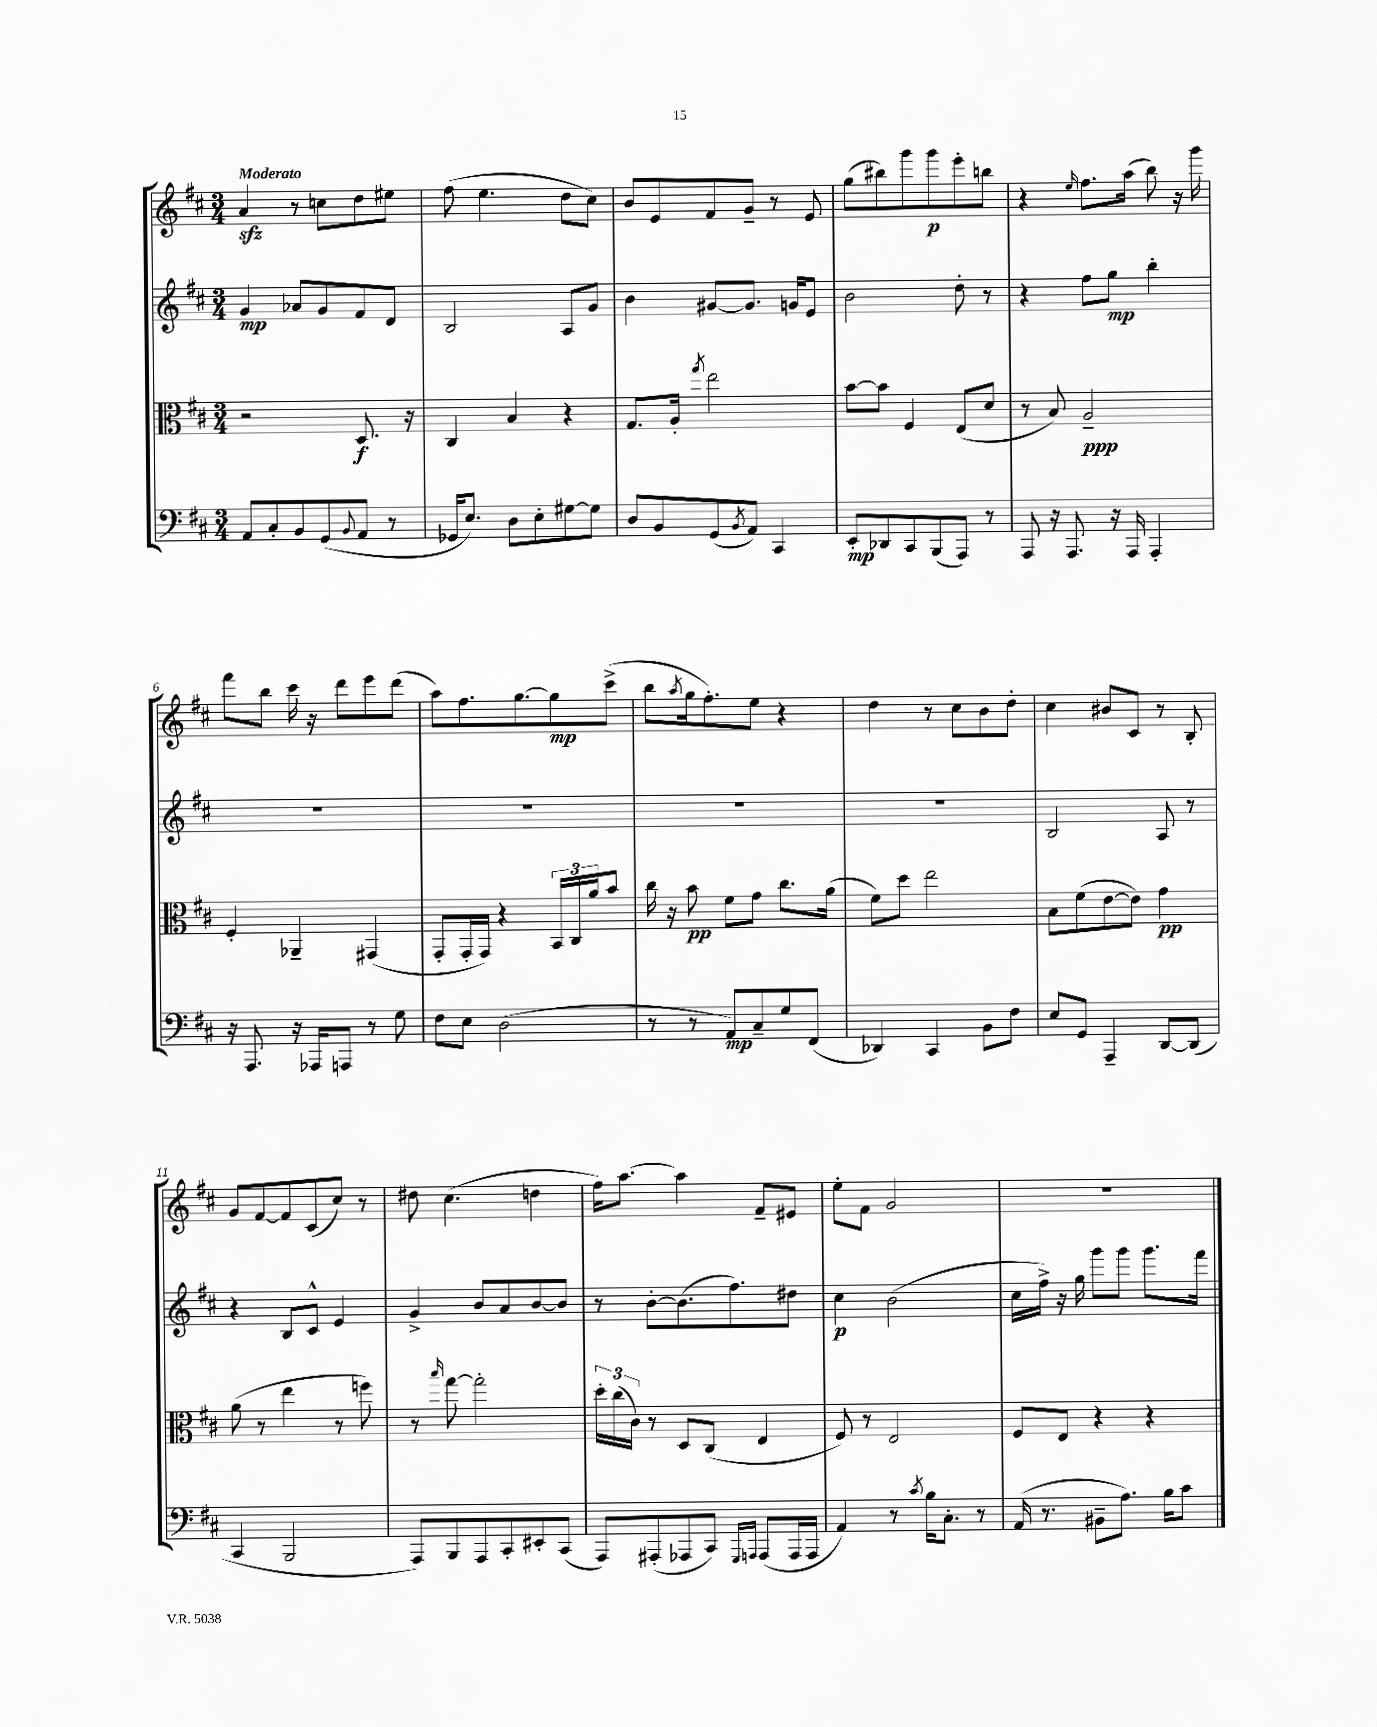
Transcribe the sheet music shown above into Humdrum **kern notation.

**kern	**dynam	**kern	**dynam	**kern	**dynam	**kern	**dynam
*part4	*part4	*part3	*part3	*part2	*part2	*part1	*part1
*staff4	*staff4	*staff3	*staff3	*staff2	*staff2	*staff1	*staff1
*clefF4	*	*clefC3	*	*clefG2	*	*clefG2	*
*k[f#c#]	*	*k[f#c#]	*	*k[f#c#]	*	*k[f#c#]	*
*M3/4	*	*M3/4	*	*M3/4	*	*M3/4	*
=1	=1	=1	=1	=1	=1	=1	=1
!	!	!	!	!	!	!LO:TX:a:B:t=Moderato	!
8AA/L	.	2r	.	4g/	mp	4azz/	.
8C#'/	.	.	.	.	.	.	.
8BB/	.	.	.	8a-X/L	.	8r	.
(8GG/	.	.	.	8g/	.	8ccn\L	.
8qqBB/	.	.	.	.	.	.	.
8AA/J	.	8.D/	f	8f#/	.	8dd\	.
8r	.	.	.	8d/J	.	8ee#X\J	.
.	.	16r	.	.	.	.	.
=2	=2	=2	=2	=2	=2	=2	=2
16GG-X/KL	.	4C#/	.	2B/	.	(8ff#\	.
8.E/J)	.	.	.	.	.	.	.
.	.	.	.	.	.	4.ee\	.
8D\L	.	4B/	.	.	.	.	.
8E'\	.	.	.	.	.	.	.
[8G#X\	.	4r	.	8A/L	.	8dd\L	.
8G#\J]	.	.	.	8g/J	.	8cc#\J)	.
=3	=3	=3	=3	=3	=3	=3	=3
8D/L	.	8.G/L	.	4b\	.	8b/L	.
8BB/	.	.	.	.	.	8e/	.
.	.	16A'/Jk	.	.	.	.	.
.	.	8qgg/	.	.	.	.	.
(8GG/	.	2ee\	.	[8g#X/L	.	8f#/	.
8qBB/	.	.	.	.	.	.	.
8AA/J)	.	.	.	8.g#/J]	.	8g~/J	.
4CC#/	.	.	.	.	.	8r	.
.	.	.	.	16gn/KL	.	.	.
.	.	.	.	8e/J	.	8e/	.
=4	=4	=4	=4	=4	=4	=4	=4
8EE'/L	mp	[8b\L	.	2b\	.	(8gg\L	.
8DD-X/	.	8b\J]	.	.	.	8bb#X\)	.
8CC#/	.	4F#/	.	.	.	8ggg\	.
(8BBB/	.	.	.	.	.	8ggg\	p
8AAA/J)	.	(8E/L	.	8dd'\	.	8eee'\	.
8r	.	8d/J	.	8r	.	8bbn\J	.
=5	=5	=5	=5	=5	=5	=5	=5
8AAA/	.	8r	.	4r	.	4r	.
16r	.	8B/)	.	.	.	.	.
8.AAA/	.	.	.	.	.	.	.
.	.	.	.	.	.	16qqee/	.
.	.	2A~/	ppp	8ff#\L	.	8.ff#\L	.
16r	.	.	.	8gg\J	mp	.	.
16AAA/	.	.	.	.	.	(16aa\Jk	.
4AAA'/	.	.	.	4bb'\	.	8bb\)	.
.	.	.	.	.	.	16r	.
.	.	.	.	.	.	16ggg\	.
!!LO:LB:g=z
=6	=6	=6	=6	=6	=6	=6	=6
16r	.	4F#'/	.	2.r	.	8fff#\L	.
8.AAA/	.	.	.	.	.	.	.
.	.	.	.	.	.	8bb\J	.
16r	.	4AA-X~/	.	.	.	16ccc#\	.
16AAA-X/KL	.	.	.	.	.	16r	.
8AAAn/J	.	.	.	.	.	8ddd\L	.
8r	.	(4GG#X/	.	.	.	8eee\	.
8G\	.	.	.	.	.	(8ddd\J	.
=7	=7	=7	=7	=7	=7	=7	=7
8F#\L	.	8GG'/L	.	2.r	.	8aa\L)	.
8E\J	.	16GG'/L	.	.	.	8.ff#\	.
.	.	16GG/JJ)	.	.	.	.	.
(2D\	.	4r	.	.	.	.	.
.	.	.	.	.	.	[8.gg\	.
.	.	24BB/LL	.	.	.	8gg\]	mp
.	.	24C#/	.	.	.	.	.
.	.	24a/J	.	.	.	.	.
.	.	8b/J	.	.	.	(8ccc#^\J	.
=8	=8	=8	=8	=8	=8	=8	=8
8r	.	16cc#\	.	2.r	.	8bb\L	.
.	.	16r	.	.	.	.	.
.	.	.	.	.	.	8qaa/	.
8r	.	8b\	pp	.	.	16gg\k	.
.	.	.	.	.	.	8.ff#'\)	.
8AA/L)	mp	8f#\L	.	.	.	.	.
8C#~/	.	8g\J	.	.	.	8ee\J	.
8G/	.	8.cc#\L	.	.	.	4r	.
(8FF#/J	.	.	.	.	.	.	.
.	.	(16a\Jk	.	.	.	.	.
=9	=9	=9	=9	=9	=9	=9	=9
4DD-X/)	.	8f#\L)	.	2.r	.	4dd\	.
.	.	8dd\J	.	.	.	.	.
4CC#/	.	2ee\	.	.	.	8r	.
.	.	.	.	.	.	8cc#\L	.
8BB\L	.	.	.	.	.	8b\	.
8F#\J	.	.	.	.	.	8dd'\J	.
=10	=10	=10	=10	=10	=10	=10	=10
8E/L	.	8B\L	.	2B/	.	4cc#\	.
8GG/J	.	(8f#\	.	.	.	.	.
4AAA~/	.	[8e\	.	.	.	8b#X/L	.
.	.	8e\J])	.	.	.	8c#/J	.
[8DD/L	.	4g\	pp	8A/	.	8r	.
(8DD/J]	.	.	.	8r	.	8B'/	.
!!LO:LB:g=z
=11	=11	=11	=11	=11	=11	=11	=11
4CC#/	.	(8a\	.	4r	.	8g/L	.
.	.	8r	.	.	.	[8f#/	.
2BBB/	.	4ee\	.	8B/L	.	8f#/]	.
.	.	.	.	8c#^^/J	.	(8c#/	.
.	.	8r	.	4e/	.	8cc#/J)	.
.	.	8ffn\)	.	.	.	8r	.
=12	=12	=12	=12	=12	=12	=12	=12
8AAA/L)	.	8r	.	4g^/	.	8dd#X\	.
.	.	16qqbb/	.	.	.	.	.
8BBB/	.	[8gg\	.	.	.	(4.cc#\	.
8AAA/	.	2gg'\]	.	8b/L	.	.	.
8CC#'/	.	.	.	8a/	.	.	.
8EE#X'/	.	.	.	[8b/	.	4ddn\	.
(8CC#/J	.	.	.	8b/J]	.	.	.
=13	=13	=13	=13	=13	=13	=13	=13
8AAA/L)	.	24dd'\LL	.	8r	.	16ff#\KL)	.
.	.	(24cc#\	.	.	.	.	.
.	.	.	.	.	.	[8.aa\J	.
.	.	24c#\JJ)	.	.	.	.	.
(8AAA#X'/	.	8r	.	[8b'\L	.	.	.
8AAA-X/	.	8D/L	.	(8.b\]	.	4aa\]	.
8CC#/J)	.	(8C#/J	.	.	.	.	.
.	.	.	.	8.ff#\)	.	.	.
16qqGGG/LL	.	.	.	.	.	.	.
16qqAAAn/JJ	.	.	.	.	.	.	.
(8AAA/L	.	4E/	.	.	.	8f#~/L	.
16AAA/L	.	.	.	8dd#X\J	.	8e#X/J	.
16AAA/JJ	.	.	.	.	.	.	.
=14	=14	=14	=14	=14	=14	=14	=14
4AA/)	.	8F#/)	.	4cc#\	p	8ee'\L	.
.	.	8r	.	.	.	8f#\J	.
8r	.	2E/	.	(2b\	.	2g/	.
8qc#/	.	.	.	.	.	.	.
16B\KL	.	.	.	.	.	.	.
8.C#'\J	.	.	.	.	.	.	.
8r	.	.	.	.	.	.	.
=15	=15	=15	=15	=15	=15	=15	=15
(16AA/	.	8F#/L	.	16cc#\LL	.	2.r	.
8.r	.	.	.	16ff#^\JJ)	.	.	.
.	.	8E/J	.	16r	.	.	.
.	.	.	.	16gg\	.	.	.
8BB#X~\L	.	4r	.	8ggg\L	.	.	.
8.A\J)	.	.	.	8ggg\J	.	.	.
.	.	4r	.	8.ggg\L	.	.	.
16B\KL	.	.	.	.	.	.	.
8c#\J	.	.	.	.	.	.	.
.	.	.	.	16fff#\Jk	.	.	.
==	==	==	==	==	==	==	==
*-	*-	*-	*-	*-	*-	*-	*-
